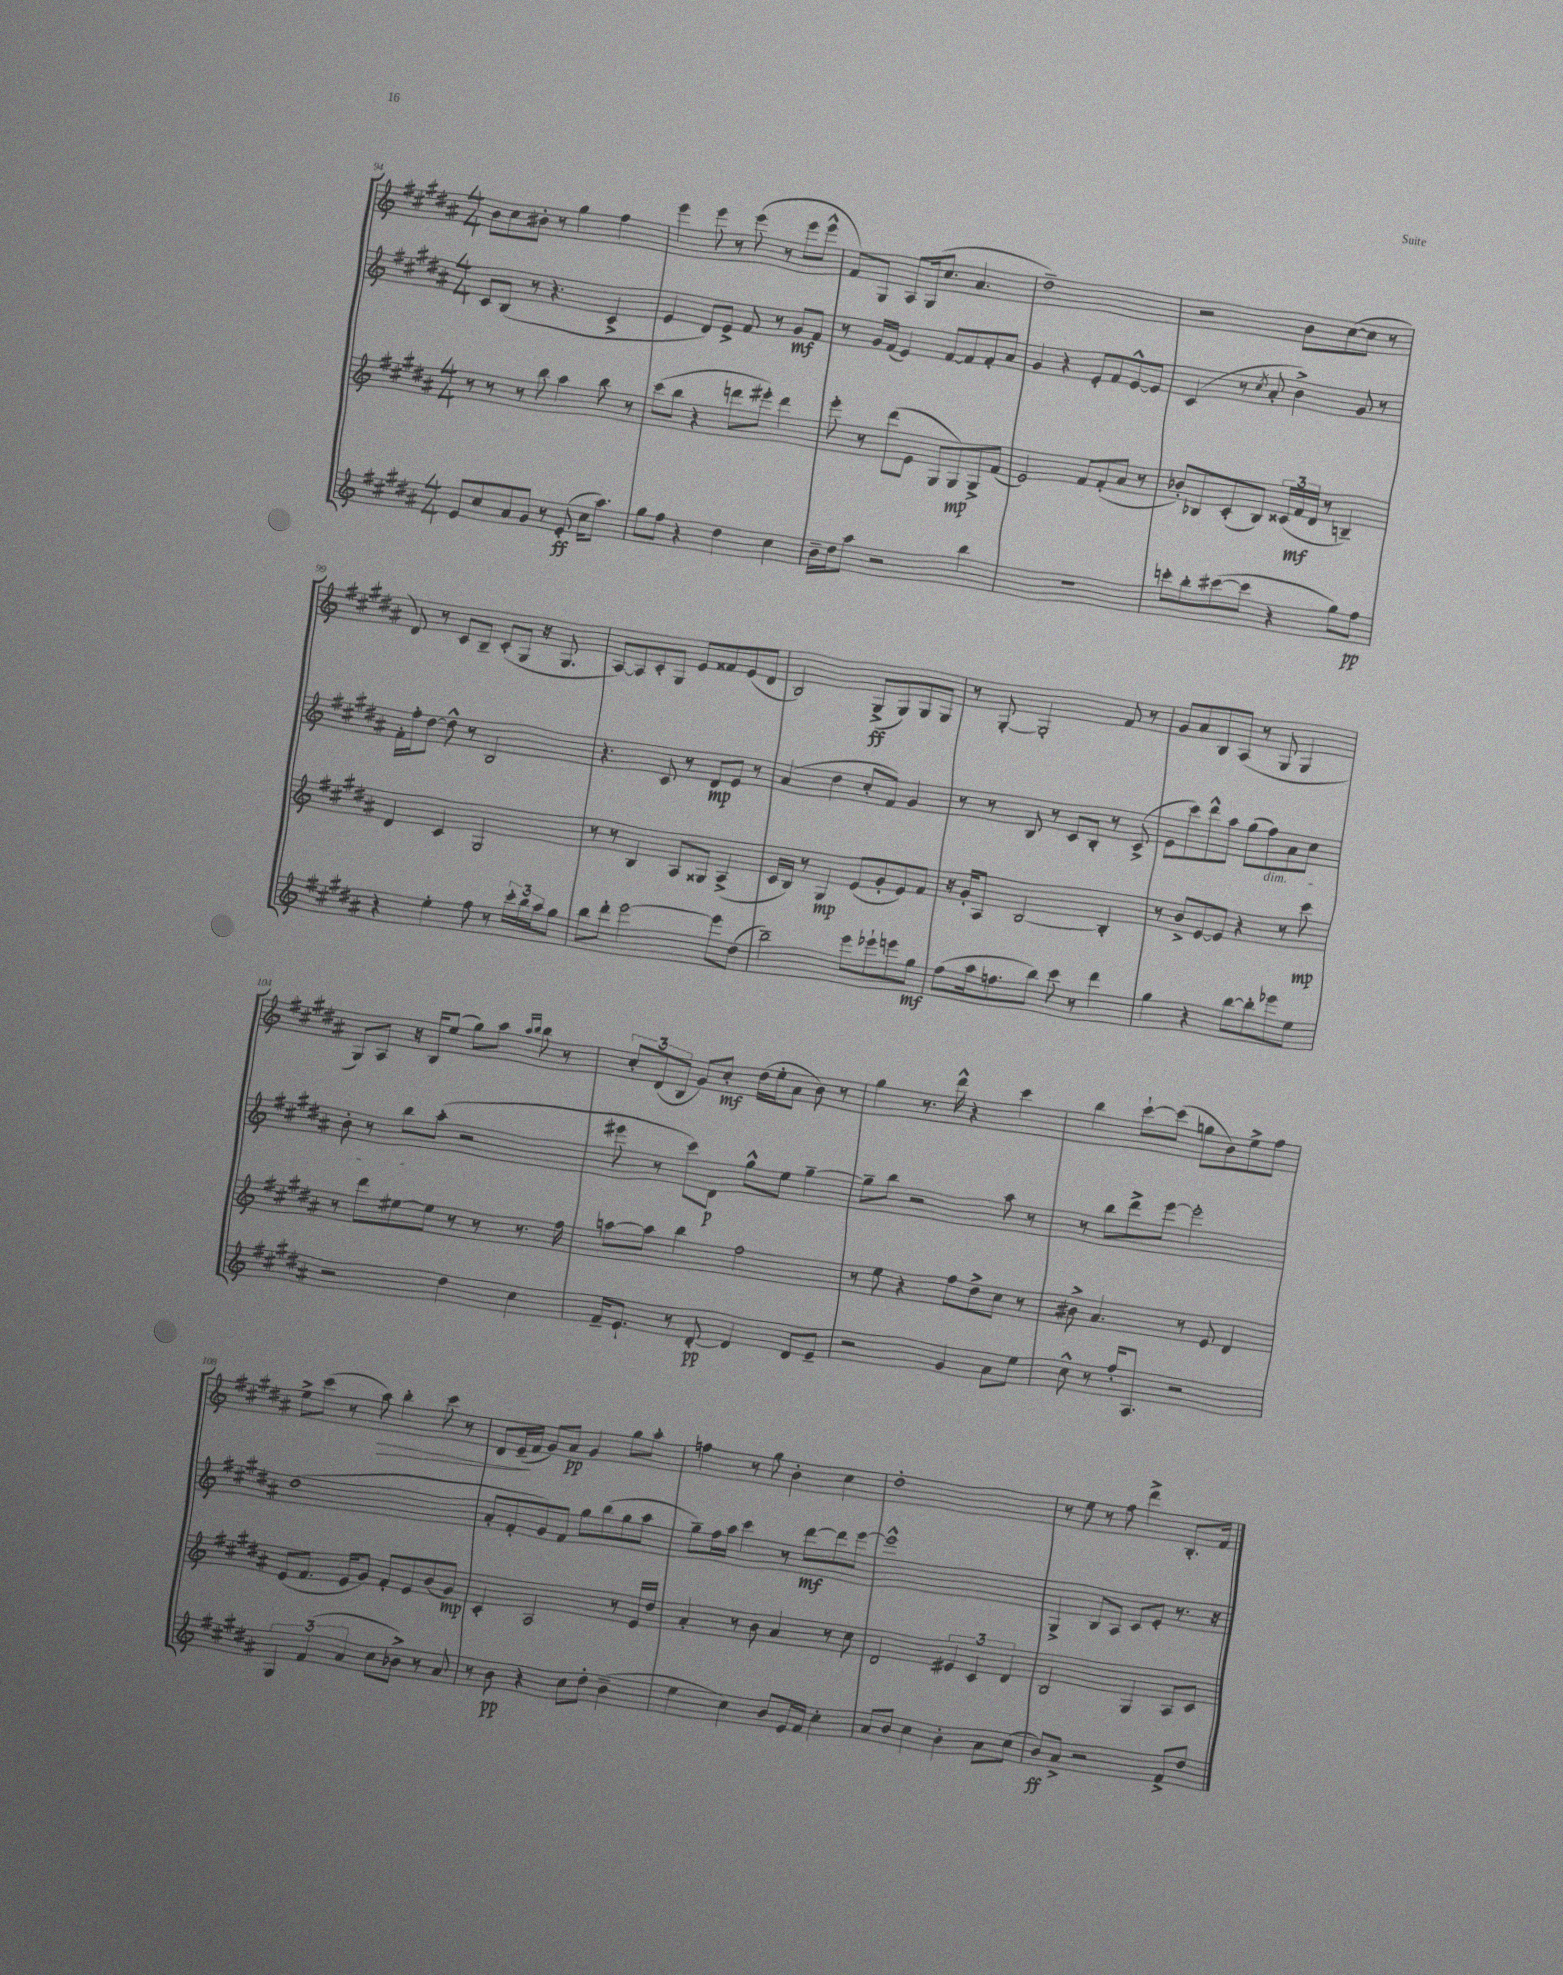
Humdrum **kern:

**kern	**kern	**kern	**kern
*staff4	*staff3	*staff2	*staff1
*clefG2	*clefG2	*clefG2	*clefG2
*k[f#c#g#d#a#]	*k[f#c#g#d#a#]	*k[f#c#g#d#a#]	*k[f#c#g#d#a#]
*M4/4	*M4/4	*M4/4	*M4/4
8e	8r	8c#	8b
8cc#	8r	(8B	8cc#
8a#	8r	8r	8b#'
8g#	8bb	4.r	8r
8r	4aa#	.	4gg#
(8e'	.	.	.
16cc#	8bb	4c#^	4ff#
8.aa#)	.	.	.
.	8r	.	.
=	=	=	=
8gg#	(8ccc#	4e	4eee
8ff#	8bb	.	.
4r	4r	8d#)	8eee
.	.	8e^	8r
4dd#	8ddd	8f#	(8eee
.	8eee#')	8r	8r
4cc#	4ddd	8g#	8eee
.	.	8f#	8eee^^
=	=	=	=
16b~	8eee'	8r	8f#)
16dd#	.	.	.
8aa#	8r	16g#	8G#
.	.	(16f#	.
2r	(8ddd#	4e)	8A#
.	8e	.	(16G#
.	.	.	8.cc#
.	8G#	[8f#	.
.	8G#)	8f#]	4.a#
4bb	8G#^	8f#'	.
.	(8f#	8a#	.
=	=	=	=
1r	2e)	4g#	1dd#~)
.	.	4r	.
.	8f#	8e'	.
.	(8f#'	8f#	.
.	8a#	[8e^^	.
.	8r	8e]	.
=	=	=	=
8ccc'	8b-')	(4c#	2r
8bb'	8B-	.	.
([8ccc#	(8c#'	8r	.
.	.	8qcc#	.
8ccc#]	8B-)	8a#'	.
4r	(24c##	4b^)	8b
.	24f#	.	.
.	24d#	.	.
.	8r	.	([8cc#
8gg#)	4B~)	8g#	8cc#]
8ff#	.	8r	8r
=	=	=	=
4r	4d#	16f#'	8d#)
.	.	16ff#'	.
.	.	[8dd#	8r
4ee'	4c#	8dd#^^]	8c#
.	.	8r	8B~
8ff#	2G#	2B	(8c#'
8r	.	.	8G#
24ccc#'	.	.	16r
24bb	.	.	.
.	.	.	8.G#
24aa#	.	.	.
8gg#	.	.	.
=	=	=	=
8bb	8r	4.r	[8A#)
8ddd#'	8r	.	8A#]
[2eee	4B	.	8c#'
.	.	8c#	8G#
.	8A#	8r	8e
.	8G##	8d#	8f##
8eee]	(4A#^	8e	(8e
(8dd#	.	8r	8d#
=	=	=	=
2bb~)	16c#	(4a#	2B)
.	16B)	.	.
.	8r	.	.
.	4G#	4dd#	.
8eee	(8e	8cc#'	(8G#^
8eee-`	8g#'	8f#)	8G#)
8eee	8e)	4g#	8G#
8gg#	8f#	.	8G#
=	=	=	=
(8ff#	16r	8r	8r
.	16g#'	.	.
16aa#	8A#	8r	[8G#'
8.ff	.	.	.
.	[2B	8B	2G#']
8bb)	.	8r	.
8ccc#	.	8c#	.
8r	.	8B'	.
4ddd#	4B']	8r	8f#
.	.	(8c#^	8r
=	=	=	=
4gg#	8r	8e	8g#
.	8b^	8ccc#)	8a#
4r	[8e	8ddd#^^	8B
.	8e]	8aa#	(8A#
[8bb	4r	(8gg#	8r
8bb']	.	8ff#)	8G#
8eee-	8r	8a#	4G#
8ee	8ccc#	8cc#	.
=	=	=	=
2r	8r	8b'	8G#)
.	8ddd#	8r	8A#
.	[8ee#	8bb	16r
.	.	.	16B
.	8ee#]	(8aa#'	(8ee
4dd#	8r	2r	8gg#)
.	8r	.	8aa#
.	.	.	16qqaa#
.	.	.	16qqbb
4cc#	8.r	.	8bb
.	.	.	8r
.	16ff#	.	.
=	=	=	=
16f#~	[8aa	8eee#	12cc#'
8.e`	.	.	.
.	.	.	(12d#
.	8aa]	8r	.
.	.	.	12B
8r	4bb	8ccc#)	8g#)
[8d#'	.	8d#	8cc#'
4d#]	2ff#	8gg#^^	(16dd#
.	.	.	16ee'
.	.	8ee	8a#
8d#	.	[4gg#~	8b)
8e~	.	.	8r
=	=	=	=
2r	8r	8gg#~]	4gg#
.	8ee	8bb	.
.	4r	2r	8.r
.	.	.	16ddd#^^
4g#	8ff#	.	4r
.	8dd#^	.	.
8a#	8cc#	8aa#	4ccc#
8ee	8r	8r	.
=	=	=	=
8cc#^^	8b#^	8r	4bb
8r	4.a#	8bb	.
16ff#'	.	8ddd#^	[8ccc#`
8.A#	.	.	.
.	.	[8eee	(8ccc#]
2r	8r	2eee']	8gg
.	8e	.	8b)
.	4d#	.	8ee^
.	.	.	8ff#
=	=	=	=
6G#	(8e	(1dd#	8ee^
.	8.f#	.	(8ccc#
(6f#	.	.	.
.	.	.	8r
.	16e	.	.
6a#	.	.	.
.	8g#)	.	8aa#)
8cc#	8f#'	.	4bb'
8b-^)	8e	.	.
8r	(8b	.	8ccc#
8a#	8g#)	.	8r
=	=	=	=
8r	4c#'	8a#'	8d#
8b	.	8f#'	(16e~
.	.	.	16f#
4r	2A#	8g#)	8g#)
.	.	8f#	8a#
8cc#	.	8gg#	4g#
8dd#'	.	(8bb	.
(4b~	8r	8gg#	8gg#
.	16e	8aa#	8aa#'
.	16dd#	.	.
=	=	=	=
4ee	4a#'	8gg#~)	4ff
.	.	16ff#	.
.	.	16aa#	.
4cc#)	8r	4ccc#	8r
.	8b	.	8gg#
8b	4a#	8r	4b'
16e	.	[8ddd#	.
16f#	.	.	.
4cc#'	8r	8ddd#]	4cc#
.	8cc#	[8eee	.
=	=	=	=
8a#	2d#	1eee^^]	1dd#'
8b	.	.	.
4cc#	.	.	.
4b'	6e#	.	.
.	6c#	.	.
8a#	.	.	.
.	6d#	.	.
(8cc#	.	.	.
=	=	=	=
8b)	2B	4G#^	8r
8a#^	.	.	8ee
2r	.	8B	8r
.	.	8A#	8ff#
.	4G#	8c#	4ddd#^
.	.	8e'	.
8f#^	8A#	8.r	8.B'
8dd#	8c#	.	.
.	.	16r	16f#
==	==	==	==
*-	*-	*-	*-
